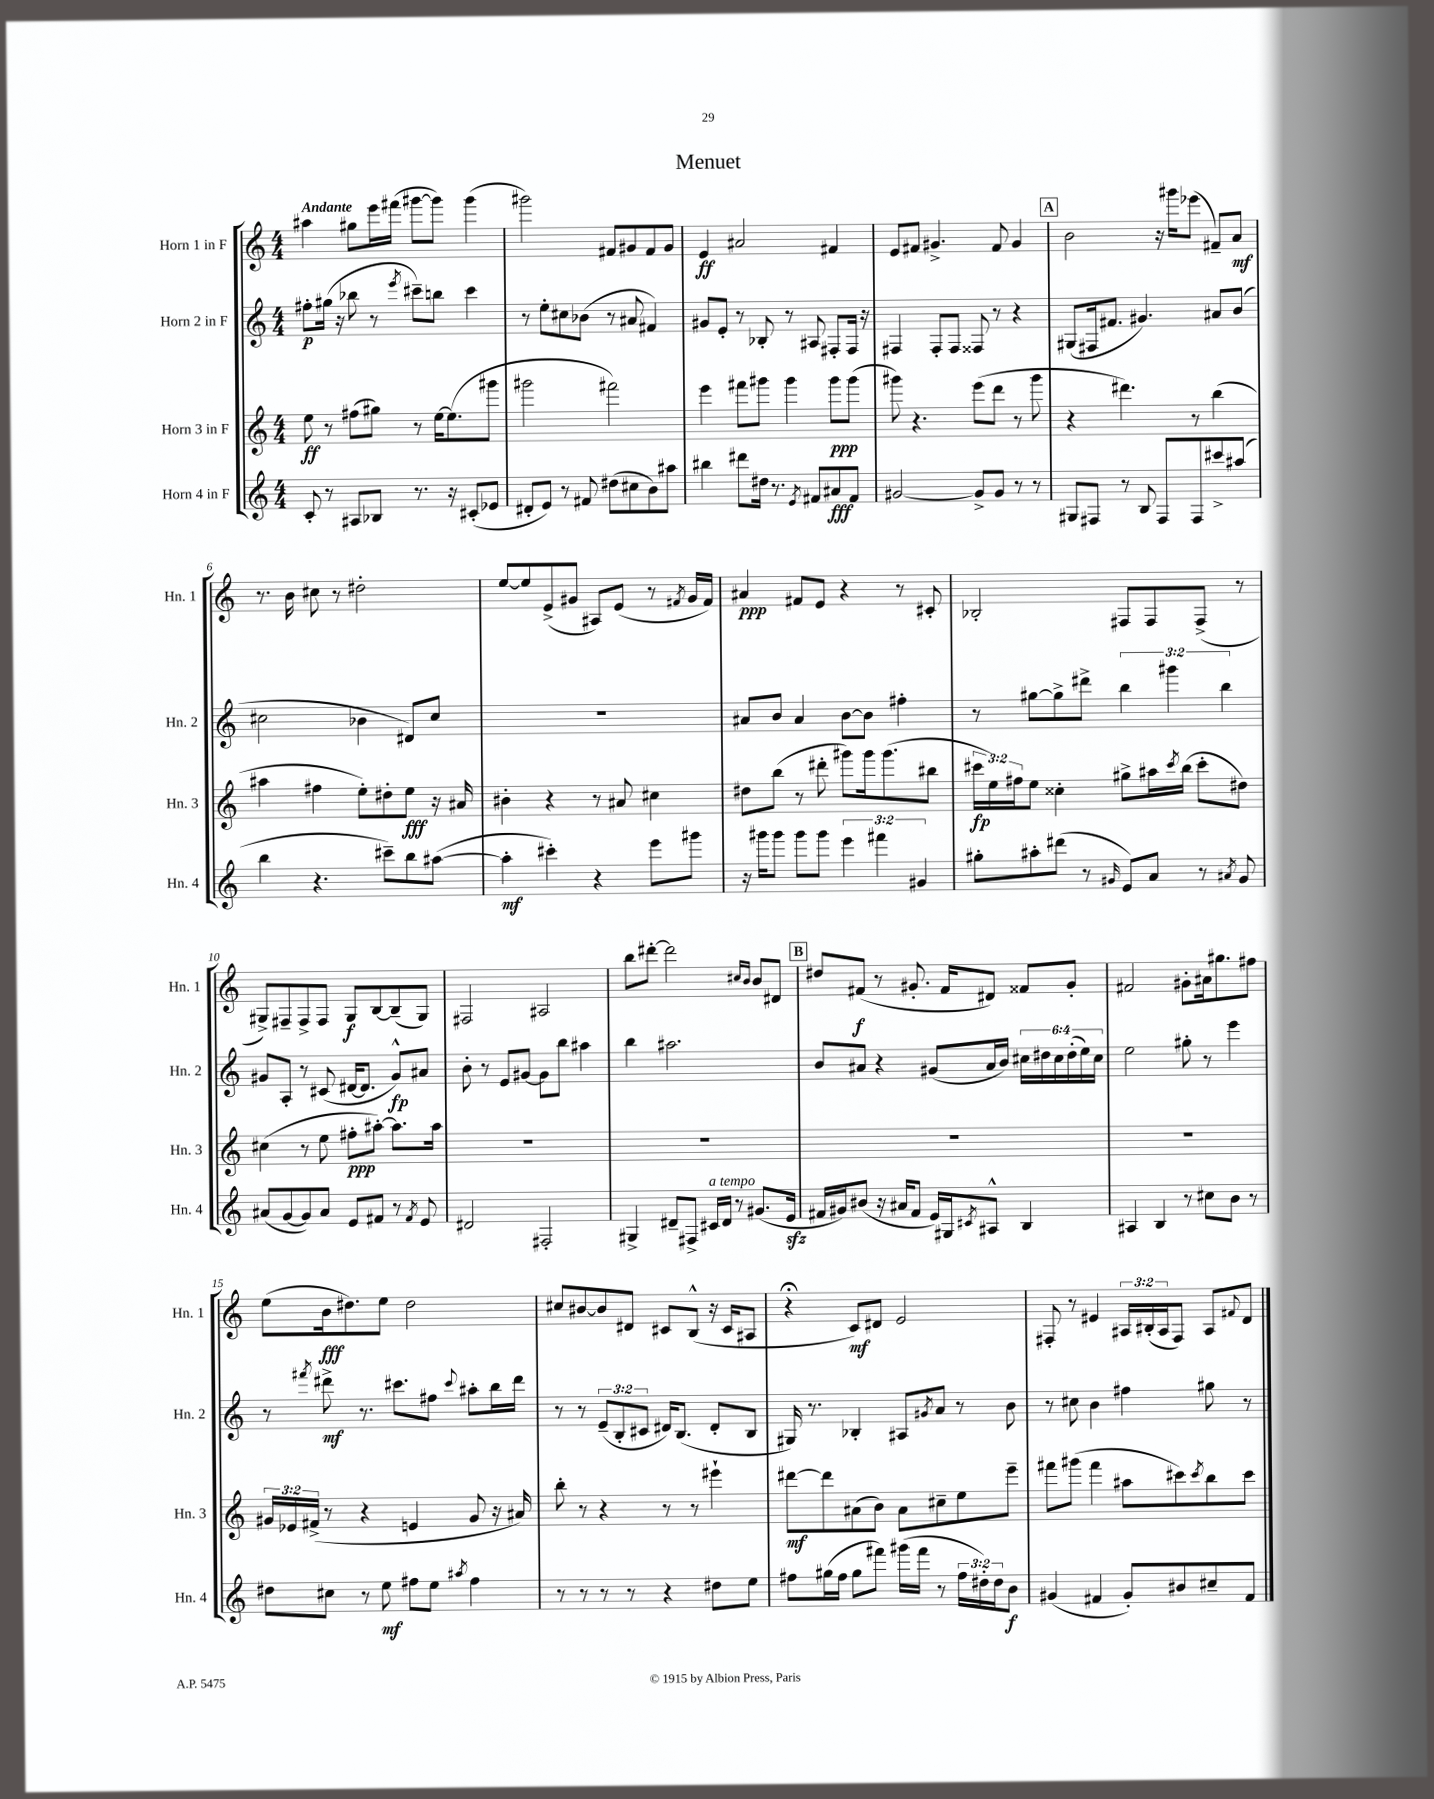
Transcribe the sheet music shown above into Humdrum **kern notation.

**kern	**dynam	**kern	**dynam	**kern	**dynam	**kern	**dynam
*part4	*part4	*part3	*part3	*part2	*part2	*part1	*part1
*staff4	*staff4	*staff3	*staff3	*staff2	*staff2	*staff1	*staff1
*I"Horn 4 in F	*	*I"Horn 3 in F	*	*I"Horn 2 in F	*	*I"Horn 1 in F	*
*I'Hn. 4	*	*I'Hn. 3	*	*I'Hn. 2	*	*I'Hn. 1	*
*clefG2	*	*clefG2	*	*clefG2	*	*clefG2	*
*k[]	*	*k[]	*	*k[]	*	*k[]	*
*M4/4	*	*M4/4	*	*M4/4	*	*M4/4	*
=1	=1	=1	=1	=1	=1	=1	=1
!	!	!	!	!	!	!LO:TX:a:B:t=Andante	!
8c'/	.	8ee\	ff	8ff#X'\L	p	4aa#X\	.
8r	.	8r	.	(16gg#X\Jk	.	.	.
.	.	.	.	16r	.	.	.
8A#X/L	.	(8ff#X\L	.	8bb-X\	.	8gg#X\L	.
8B-X/J	.	8gg#X\J)	.	8r	.	16eee\L	.
.	.	.	.	.	.	(16fff#X\JJ	.
.	.	.	.	8qeee/	.	.	.
8.r	.	8r	.	8ccc#X~\L)	.	[8ggg#X\L	.
.	.	[16ee\KL	.	8bbn\J	.	8ggg#\J])	.
16r	.	(8.ee\]	.	.	.	.	.
(8c#X'/L	.	.	.	4ccc#\	.	(4ggg#\	.
8e-X/J	.	8ggg#X\J	.	.	.	.	.
=2	=2	=2	=2	=2	=2	=2	=2
8d#X'/L	.	2ggg#X\	.	8r	.	2ggg#X\)	.
8e/J)	.	.	.	8ee'\L	.	.	.
8r	.	.	.	8cc#X\	.	.	.
8f#X/	.	.	.	(8b-X\J	.	.	.
(8dd#X\L	.	2fff#X\)	.	8r	.	8f#X/L	.
8cc#X\	.	.	.	8a#X/	.	8g#X/	.
8b\)	.	.	.	4f#X/)	.	8f#/	.
8aa#X\J	.	.	.	.	.	8g#/J	.
=3	=3	=3	=3	=3	=3	=3	=3
4bb#X\	.	4eee\	.	8g#X/L	.	4e/	ff
.	.	.	.	8e'/J	.	.	.
8ddd#X\L	.	8fff#X\L	.	8r	.	2a#X/	.
16dd#X\Jk	.	8ggg#X\J	.	8B-X'/	.	.	.
8.r	.	.	.	.	.	.	.
.	.	4ggg#\	.	8r	.	.	.
8qe/	.	.	.	.	.	.	.
8f#X/L	.	.	.	8A#X/	.	.	.
8a#X/	fff	8ggg#\L	ppp	8F#X'/L	.	4f#X/	.
8f#/J	.	(8ggg#\J	.	16F#/Jk	.	.	.
.	.	.	.	16r	.	.	.
=4	=4	=4	=4	=4	=4	=4	=4
[2g#X/	.	8ggg#X\)	.	4F#X/	.	8e/L	.
.	.	4.r	.	.	.	8f#X/J	.
.	.	.	.	8F#'/L	.	4.g#X^/	.
.	.	.	.	8F#/J	.	.	.
8g#^/L]	.	(8eee\L	.	8F##X/	.	.	.
8g#/J	.	8ddd\J	.	8r	.	8f#/	.
8r	.	8r	.	4r	.	4g#/	.
8r	.	8ggg#\	.	.	.	.	.
!!LO:REH:place=s1:t=A
=5	=5	=5	=5	=5	=5	=5	=5
8G#X/L	.	4r	.	(8G#X/L	.	2b\	.
8F#X/J	.	.	.	16F#X/k	.	.	.
.	.	.	.	8.f#X/J	.	.	.
8r	.	4.ddd#X\)	.	.	.	.	.
8B/	.	.	.	4.g#X/)	.	.	.
8F#/L	.	.	.	.	.	16r	.
.	.	.	.	.	.	16ggg#X\KL	.
8F#/	.	8r	.	.	.	(8eee-X\J	.
8ccc#X^/	.	(4bb\	.	8a#X/L	.	8f#X~/L)	.
(8aa#X/J	.	.	.	(8b/J	.	8a/J	mf
!!LO:LB:g=z
=6	=6	=6	=6	=6	=6	=6	=6
4bb\	.	4aa#X\	.	2cc#X\	.	8.r	.
.	.	.	.	.	.	16b\	.
4.r	.	4ff#X\	.	.	.	8cc#X\	.
.	.	.	.	.	.	8r	.
.	.	8ee'\L)	.	4b-X\	.	2dd#X'\	.
8ccc#X~\L)	.	8dd#X'\	.	.	.	.	.
8bb\	.	8ee\J	fff	8d#X/L)	.	.	.
([8aa#X\J	.	16r	.	8cc#/J	.	.	.
.	.	16a#X/	.	.	.	.	.
=7	=7	=7	=7	=7	=7	=7	=7
4aa#'\]	mf	4b#X'\	.	1r	.	[8ee/L	.
.	.	.	.	.	.	8ee/]	.
4ccc#X'\)	.	4r	.	.	.	(8e^/	.
.	.	.	.	.	.	8g#X/J	.
4r	.	8r	.	.	.	8A#X/L)	.
.	.	8a#X/	.	.	.	(8e/J	.
8eee\L	.	4cc#X\	.	.	.	8r	.
.	.	.	.	.	.	8qf#X/	.
8ggg#X\J	.	.	.	.	.	16g#/LL	.
.	.	.	.	.	.	16f#/JJ)	.
=8	=8	=8	=8	=8	=8	=8	=8
16r	.	8dd#X\L	.	8a#X/L	.	4a#X/	ppp
16ggg#X\KL	.	.	.	.	.	.	.
8ggg#\J	.	(8bb\J	.	8b/J	.	.	.
8ggg#\L	.	8r	.	4a#/	.	8f#X/L	.
8ggg#\J	.	8ddd#X'\	.	.	.	8e/J	.
6eee\	.	8ggg#X\L)	.	[8b\L	.	4r	.
.	.	16ggg#\k	.	8b\J]	.	.	.
6fff#X\	.	.	.	.	.	.	.
.	.	(8.ggg#\	.	.	.	.	.
.	.	.	.	4ff#X'\	.	8r	.
6g#X/	.	.	.	.	.	.	.
.	.	8bb#X\J	.	.	.	8c#X'/	.
=9	=9	=9	=9	=9	=9	=9	=9
8gg#X'\L	.	24ccc#X\LL	fp	8r	.	2B-X'/	.
.	.	24ee\)	.	.	.	.	.
.	.	24ff#X\J	.	.	.	.	.
8aa#X'\	.	8ee\J	.	[8gg#X\L	.	.	.
(8ddd#X\J	.	4cc##X'\	.	8gg#^\]	.	.	.
8r	.	.	.	8ddd#X^\J	.	.	.
16qqg#X/	.	.	.	.	.	.	.
8e/L)	.	8gg#X^\L	.	6bb\	.	8F#X/L	.
8a/J	.	16aa#X\L	.	.	.	8F#/	.
.	.	.	.	6ggg#X\	.	.	.
.	.	8qccc#/	.	.	.	.	.
.	.	(16bb\JJ	.	.	.	.	.
8r	.	8ccc#'\L	.	.	.	(8F#^/J	.
.	.	.	.	6bb\	.	.	.
8qa#X/	.	.	.	.	.	.	.
8g#/	.	8dd#X\J)	.	.	.	8r	.
!!LO:LB:g=z
=10	=10	=10	=10	=10	=10	=10	=10
(8a#X/L	.	(4cc#X\	.	8g#X/L	.	8G#X^/L)	.
[8g/	.	.	.	8A'/J	.	8F#X~/	.
8g/])	.	8r	.	8r	.	8F#^/	.
8a#/J	.	8ee\	.	(8c#X/	.	8F#/J	.
8e/L	.	8ff#X'\L	ppp	[16d#X/KL	.	8G#/L	f
.	.	.	.	8.d#/J]	.	.	.
8f#X/J	.	[8aa#X'\J)	.	.	.	[8B/	.
8r	.	8.aa#\L]	.	8g#^^/L)	fp	(8B~/]	.
8qf#/	.	.	.	.	.	.	.
8e/	.	.	.	8a#X/J	.	8G#/J)	.
.	.	16aa#\Jk	.	.	.	.	.
=11	=11	=11	=11	=11	=11	=11	=11
2d#X/	.	1r	.	8b'\	.	2F#X/	.
.	.	.	.	8r	.	.	.
.	.	.	.	8e/L	.	.	.
.	.	.	.	[8g#X/J	.	.	.
2F#X'/	.	.	.	8g#\L]	.	2A#X/	.
.	.	.	.	8bb\J	.	.	.
.	.	.	.	4aa#X\	.	.	.
=12	=12	=12	=12	=12	=12	=12	=12
4G#X^/	.	1r	.	4bb\	.	8bb\L	.
.	.	.	.	.	.	[8ddd#X'\J	.
8d#X~/L	.	.	.	2.aa#X\	.	2ddd#\]	.
8F#X^/J	.	.	.	.	.	.	.
!LO:TX:a:i:t=a tempo	!	!	!	!	!	!	!
16c#X/LL	.	.	.	.	.	.	.
16d#/JJ	.	.	.	.	.	.	.
8r	.	.	.	.	.	.	.
.	.	.	.	.	.	16qqcc#X/LL	.
.	.	.	.	.	.	16qqb/JJ	.
(8.g#X/L	.	.	.	.	.	8b/L	.
.	.	.	.	.	.	8d#X/J	.
16ezz/Jk	.	.	.	.	.	.	.
!!LO:REH:place=s1:t=B
=13	=13	=13	=13	=13	=13	=13	=13
16f#X/LL	.	1r	.	8b/L	.	8dd#X/L	.
16g#X/J)	.	.	.	.	.	.	.
(8b#X/J	.	.	.	8a#X/J	.	(8f#X/J	f
16r	.	.	.	4r	.	8r	.
16a#X/KL	.	.	.	.	.	.	.
8f#/J	.	.	.	.	.	8.g#X'/	.
16e/LL)	.	.	.	(8g#X/L	.	.	.
16G#X/J	.	.	.	.	.	16f#/KL	.
8qc#X/	.	.	.	.	.	.	.
8A#X^^/J	.	.	.	16a#/L	.	8d#X/J)	.
.	.	.	.	16b/JJ)	.	.	.
4B/	.	.	.	24cc#X\LL	.	8f##X/L	.
.	.	.	.	24dd#X\	.	.	.
.	.	.	.	24cc#\	.	.	.
.	.	.	.	(24dd#'\	.	8g#'/J	.
.	.	.	.	24ee\)	.	.	.
.	.	.	.	24cc#\JJ	.	.	.
=14	=14	=14	=14	=14	=14	=14	=14
4A#X/	.	1r	.	2ee\	.	2f#X/	.
4B/	.	.	.	.	.	.	.
8r	.	.	.	8gg#X'\	.	8g#X'\L	.
8cc#X\L	.	.	.	8r	.	16a#X\k	.
.	.	.	.	.	.	8.gg#X\	.
8b\J	.	.	.	4eee\	.	.	.
8r	.	.	.	.	.	8ff#X\J	.
!!LO:LB:g=z
=15	=15	=15	=15	=15	=15	=15	=15
8dd#X\L	.	24g#X/LL	.	8r	.	(8ee\L	.
.	.	24e-X/	.	.	.	.	.
.	.	(24f#X^/JJ	.	.	.	.	.
.	.	.	.	8qfff#X/	.	.	.
8cc#X\J	.	8r	.	8ddd#X^\	mf	16b\k	fff
.	.	.	.	.	.	8.dd#X\)	.
8r	.	4r	.	8.r	.	.	.
8ee\	mf	.	.	.	.	8ee\J	.
.	.	.	.	8.ccc#X\L	.	.	.
8ff#X\L	.	4en/	.	.	.	2dd#\	.
8ee\J	.	.	.	8ff#X\J	.	.	.
8qaa#X/	.	.	.	8qqccc#/	.	.	.
4ff#\	.	8g#/	.	8aa#X'\L	.	.	.
.	.	16r	.	16bb\L	.	.	.
.	.	16a#X/)	.	16ddd#\JJ	.	.	.
=16	=16	=16	=16	=16	=16	=16	=16
8r	.	8bb'\	.	8r	.	8cc#X/L	.
8r	.	8r	.	8r	.	[8b#X/	.
8r	.	4r	.	(12e~/L	.	8b#/]	.
.	.	.	.	12B'/	.	.	.
8r	.	.	.	.	.	8d#X/J	.
.	.	.	.	12c#X/J	.	.	.
4r	.	8r	.	16d#X/KL)	.	8c#X/L	.
.	.	.	.	(8.B/J	.	.	.
.	.	8r	.	.	.	(8B^^/J	.
8dd#X\L	.	4eee#X`\	.	8d#'/L	.	16r	.
.	.	.	.	.	.	16c#/KL	.
8ee\J	.	.	.	8B/J	.	8A#X/J	.
=17	=17	=17	=17	=17	=17	=17	=17
8ff#X\L	.	[8ddd#X\L	mf	16G#X/)	.	4r;<	.
.	.	.	.	8.r	.	.	.
(16gg#X\L	.	8ddd#\]	.	.	.	.	.
16ff#\JJ	.	.	.	.	.	.	.
8gg#\L	.	(8a#X\	.	4B-X'/	.	8c/L)	mf
8fff#X\J)	.	8b\J)	.	.	.	8d#X/J	.
(16ggg#X\LL	.	8a#\L	.	8A#X/L	.	2e/	.
16fff#\JJ	.	.	.	.	.	.	.
.	.	.	.	8qg#X/	.	.	.
8r	.	8cc#X~\	.	8a/J	.	.	.
24ff#\LL	.	8ee\	.	8r	.	.	.
24dd#X'\)	.	.	.	.	.	.	.
24dd#\J	.	.	.	.	.	.	.
8b\J	f	8eee~\J	.	8b\	.	.	.
=18	=18	=18	=18	=18	=18	=18	=18
(4g#X/	.	8fff#X\L	.	8r	.	8F#X'/	.
.	.	(8ggg#X\J	.	8cc#X\	.	8r	.
4f#X/	.	4fff#\	.	4b\	.	4e#X/	.
8g#'/L)	.	8aa#X\L	.	4ff#X\	.	24A#X/LL	.
.	.	.	.	.	.	(24B#X'/	.
.	.	.	.	.	.	24A#/J	.
8b#X/	.	8ccc#X\)	.	.	.	8F#/J)	.
.	.	8qccc#/	.	.	.	.	.
8cc#X~/	.	8bb\	.	8gg#X\	.	8A#/L	.
.	.	.	.	.	.	8qqf#X/	.
8f#/J	.	8ccc#\J	.	8r	.	8d/J	.
==	==	==	==	==	==	==	==
*-	*-	*-	*-	*-	*-	*-	*-
